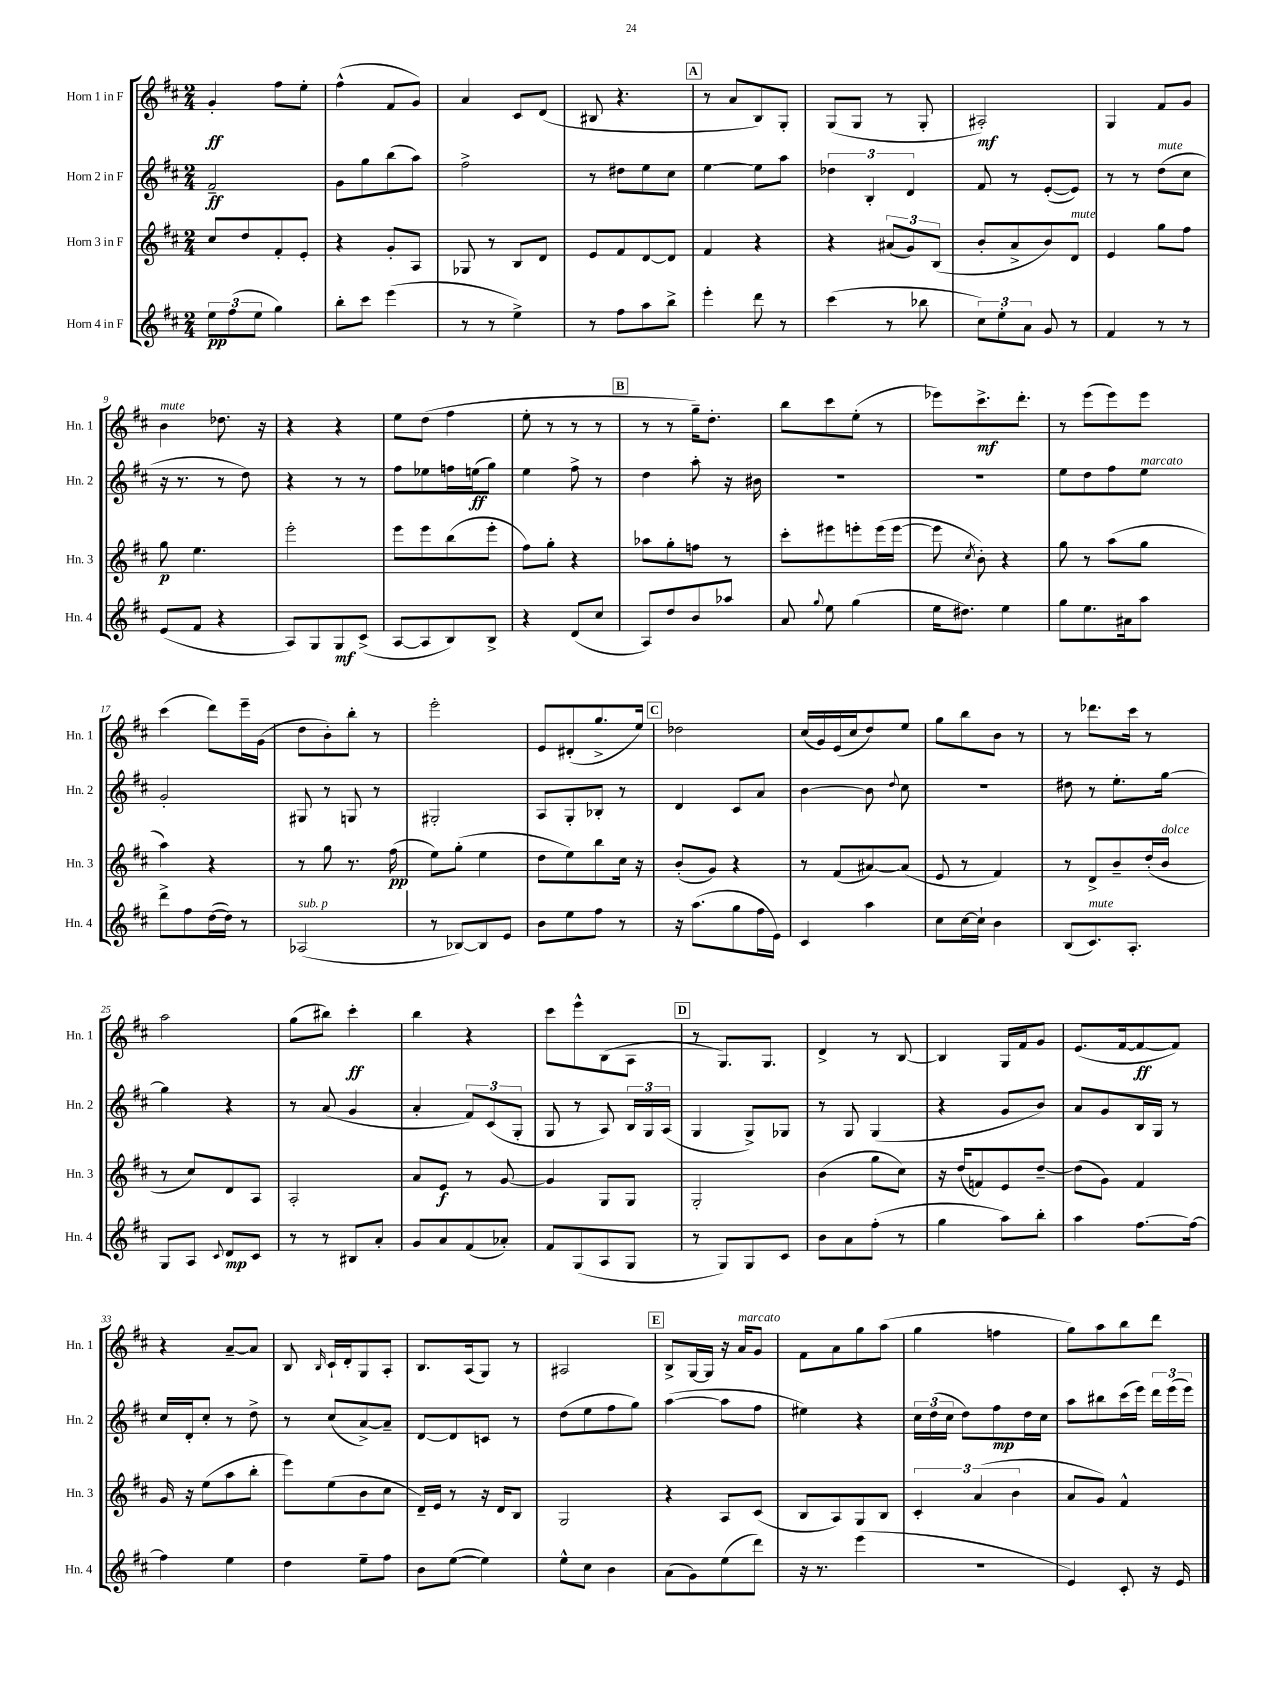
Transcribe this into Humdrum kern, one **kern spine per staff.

**kern	**kern	**kern	**kern
*staff4	*staff3	*staff2	*staff1
*clefG2	*clefG2	*clefG2	*clefG2
*k[f#c#]	*k[f#c#]	*k[f#c#]	*k[f#c#]
*M2/4	*M2/4	*M2/4	*M2/4
12ee\L	8cc#/L	2f#~/	4g'/
(12ff#\	.	.	.
.	8dd/	.	.
12ee\J	.	.	.
4gg\)	8f#'/	.	8ff#\L
.	8e'/J	.	8ee'\J
=	=	=	=
8bb'\L	4r	8g\L	(4ff#^^\
8ccc#\J	.	8gg\	.
(4eee\	8g'/L	(8bb\	8f#/L
.	8A/J	8aa\J)	8g/J)
=	=	=	=
8r	8G-/	2ff#^\	4a/
8r	8r	.	.
4ee^\)	8B/L	.	8c#/L
.	8d/J	.	(8d/J
=	=	=	=
8r	8e/L	8r	8B#/
8ff#\L	8f#/	8dd#\L	4.r
8aa\	[8d/	8ee\	.
8bb^\J	8d/]J	8cc#\J	.
=	=	=	=
4eee'\	4f#/	[4ee\	8r
.	.	.	8a/L
8ddd\	4r	8ee\]L	8B/)
8r	.	8aa\J	8G'/J
=	=	=	=
(4ccc#\	4r	6dd-\	(8G/L
.	.	.	8G/J
.	.	6B'/	.
8r	(12a#/L	.	8r
.	12g/)	6d/	.
8bb-\	.	.	8G'/
.	(12B/J	.	.
=	=	=	=
12cc#\L)	8b'/L	8f#/	2A#'/)
12ee'\	.	.	.
.	8a^/	8r	.
12a\J	.	.	.
8g/	8b/)	([8e'/L	.
8r	8d/J	8e/]J)	.
=	=	=	=
4f#/	4e/	8r	4G/
.	.	8r	.
8r	8gg\L	(8dd\L	8f#/L
8r	8ff#\J	8cc#\J	8g/J
=	=	=	=
(8e/L	8gg\	16r	4b\
.	.	8.r	.
8f#/J	4.ee\	.	.
4r	.	8r	8.dd-\
.	.	8dd\)	.
.	.	.	16r
=	=	=	=
8A/L)	2eee'\	4r	4r
8G/	.	.	.
8G/	.	8r	4r
(8c#^/J	.	8r	.
=	=	=	=
[8A/L	8eee\L	8ff#\L	8ee\L
8A/]	8eee\	8ee-\	(8dd\J
8B/)	(8bb\	16ff\L	4ff#\
.	.	(16ee\J	.
8B^/J	8eee'\J	8gg\J)	.
=	=	=	=
4r	8ff#\L)	4ee\	8ee'\
.	8gg'\J	.	8r
(8d/L	4r	8ff#^\	8r
8cc#/J	.	8r	8r
=	=	=	=
8A/L)	8aa-\L	4dd\	8r
8dd/	8gg'\	.	8r
8b/	8ff\J	8aa'\	16gg~\LK)
.	.	.	8.dd'\J
8aa-/J	8r	16r	.
.	.	16b#\	.
=	=	=	=
8a/	8ccc#'\L	2r	8bb\L
8qqgg/	.	.	.
8ee\	8eee#\	.	8ccc#\
(4gg\	8eee'\	.	(8ee'\J
.	(16eee\L	.	8r
.	[16eee\JJ	.	.
=	=	=	=
16ee\LK	8eee\]	2r	8eee-\L)
8.dd#\J)	.	.	.
.	8qcc#/	.	.
.	8b'\)	.	8.ccc#^\
4ee\	4r	.	.
.	.	.	8.ddd'\J
=	=	=	=
8gg\L	8gg\	8ee\L	8r
8.ee\	8r	8dd\	(8eee\L
.	(8aa\L	8ff#\	8eee\)
16a#\k	.	.	.
8aa\J	8gg\J	8ee\J	8eee\J
=	=	=	=
8ddd^\L	4aa\)	2g'/	(4ccc#\
8ff#\	.	.	.
([16dd\L	4r	.	8ddd\L)
16dd\]JJ)	.	.	.
8r	.	.	16eee~\L
.	.	.	(16g\JJ
=	=	=	=
(2A-/	8r	8G#/	8dd\L
.	8gg\	8r	8b'\)
.	8.r	8G/	8bb'\J
.	.	8r	8r
.	(16ff#\	.	.
=	=	=	=
8r	8ee\L)	2G#'/	2eee'\
[8B-/L)	(8gg'\J	.	.
8B-/]	4ee\	.	.
8e/J	.	.	.
=	=	=	=
8b\L	8dd\L	8A/L	8e/L
8ee\	8ee\)	8G'/	(8d#'/
8ff#\J	8bb\	8B-'/J	8.gg^/
8r	16cc#\Jk	8r	.
.	16r	.	16ee/Jk)
=	=	=	=
16r	(8b'/L	4d/	2dd-\
(8.aa\L	.	.	.
.	8g/J)	.	.
8gg\	4r	8c#/L	.
16ff#\L	.	8a/J	.
16e\JJ)	.	.	.
=	=	=	=
4c#/	8r	[4b\	(16cc#/LL
.	.	.	16g/)
.	(8f#/L	.	(16e/
.	.	.	16cc#/J
4aa\	[8a#/)	8b\]	8dd/)
.	.	8qqdd/	.
.	(8a#/]J	8cc#\	8ee/J
=	=	=	=
8cc#\L	8e/	2r	8gg\L
[16cc#\L	8r	.	8bb\
16cc#`\]JJ	.	.	.
4b\	4f#/)	.	8b\J
.	.	.	8r
=	=	=	=
(8B/L	8r	8dd#\	8r
8.c#/)	8d^/L	8r	8.ddd-\L
.	8b~/	8.ee'\L	.
8.A'/J	.	.	16ccc#\Jk
.	(16dd'/L	.	8r
.	16b/JJ	[16gg\Jk	.
=	=	=	=
8G/L	8r	4gg\]	2aa\
8A/J	8cc#/L)	.	.
8qqc#/	.	.	.
8d/L	8d/	4r	.
8c#/J	8A/J	.	.
=	=	=	=
8r	2A'/	8r	(8gg\L
8r	.	(8a/	8bb#\J)
8B#/L	.	4g/	4ccc#'\
8a'/J	.	.	.
=	=	=	=
8g/L	8a/L	4a'/	4bb\
8a/	8e/J	.	.
(8f#/	8r	12f#/L)	4r
.	.	(12c#/	.
8a-'/J)	[8g/	.	.
.	.	12G'/J	.
=	=	=	=
8f#/L	4g/]	8G/	8ccc#\L
(8G/	.	8r	8eee^^\
8A/	8G/L	8A/)	(8B\
8G/J	8G/J	24B/LL	8A\J
.	.	24G/	.
.	.	(24A/JJ	.
=	=	=	=
8r	2G'/	4G/	8r
8G/L)	.	.	8.G/L)
8G/	.	8G^/L)	.
.	.	.	8.G/J
8c#/J	.	8G-/J	.
=	=	=	=
8b\L	(4b\	8r	4d^/
8a\	.	8G/	.
(8ff#'\J	8gg\L	(4G/	8r
8r	8cc#\J)	.	[8B/
=	=	=	=
4gg\	16r	4r	4B/]
.	(16dd/LK	.	.
.	8f/)	.	.
8aa\L)	8e/	8g/L	16G/LL
.	.	.	16f#/J
8bb'\J	[8dd~/J	8b/J)	8g/J
=	=	=	=
4aa\	(8dd\]L	8a/L	(8.e/L
.	8g\J)	8g/	.
.	.	.	[16f#/k
[8.ff#\L	4f#/	16B/L	8f#/_
.	.	16G/JJ	.
.	.	8r	8f#/]J)
16ff#\_Jk	.	.	.
=	=	=	=
4ff#\]	16g/	16cc#/LL	4r
.	16r	16d'/J	.
.	(8ee\L	8cc#'/J	.
4ee\	8aa\	8r	[8a~/L
.	8bb'\J	8dd^\	8a/]J
=	=	=	=
4dd\	8eee\L)	8r	8B/
.	.	.	16qqB/
.	(8ee\	(8cc#/L	16c#`/LL
.	.	.	16d'/J
8ee~\L	8b\	[8a^/)	8G/
8ff#\J	8cc#\J	8a~/]J	8A'/J
=	=	=	=
8b\L	16d~/LL)	[8d/L	8.B/L
.	16e/JJ	.	.
([8ee\J	8r	8d/]	.
.	.	.	(16A/k
4ee\])	16r	8c/J	8G/J)
.	16d/LK	.	.
.	8B/J	8r	8r
=	=	=	=
8ee^^\L	2G/	(8dd\L	2A#/
8cc#\J	.	8ee\	.
4b\	.	8ff#\	.
.	.	8gg\J)	.
=	=	=	=
(8a\L	4r	([4aa\	8B^/L
8g\)	.	.	[16G/L
.	.	.	16G/]JJ
(8ee\	8A/L	8aa\]L	16r
.	.	.	16a/LK
8ddd\J)	(8c#/J	8ff#\J	8g/J
=	=	=	=
16r	8B/L	4ee#\)	8f#\L
8.r	.	.	.
.	8A/)	.	8a\
(4eee\	8G/	4r	8gg\
.	8B/J	.	(8aa\J
=	=	=	=
2r	6c#'/	24cc#\LL	4gg\
.	.	(24dd\	.
.	.	24cc#\JJ	.
.	.	8dd\L)	.
.	(6a/	.	.
.	.	8ff#\	4ff\
.	6b\	.	.
.	.	16dd\L	.
.	.	16cc#\JJ	.
=	=	=	=
4e/)	8a/L	8aa\L	8gg\L)
.	8g/J)	8bb#\	8aa\
8c#'/	4f#^^/	(16ccc#\L	8bb\
.	.	16eee\JJ)	.
16r	.	24ddd\LL	8ddd\J
.	.	(24eee\	.
16e/	.	.	.
.	.	24eee\JJ)	.
==	==	==	==
*-	*-	*-	*-
